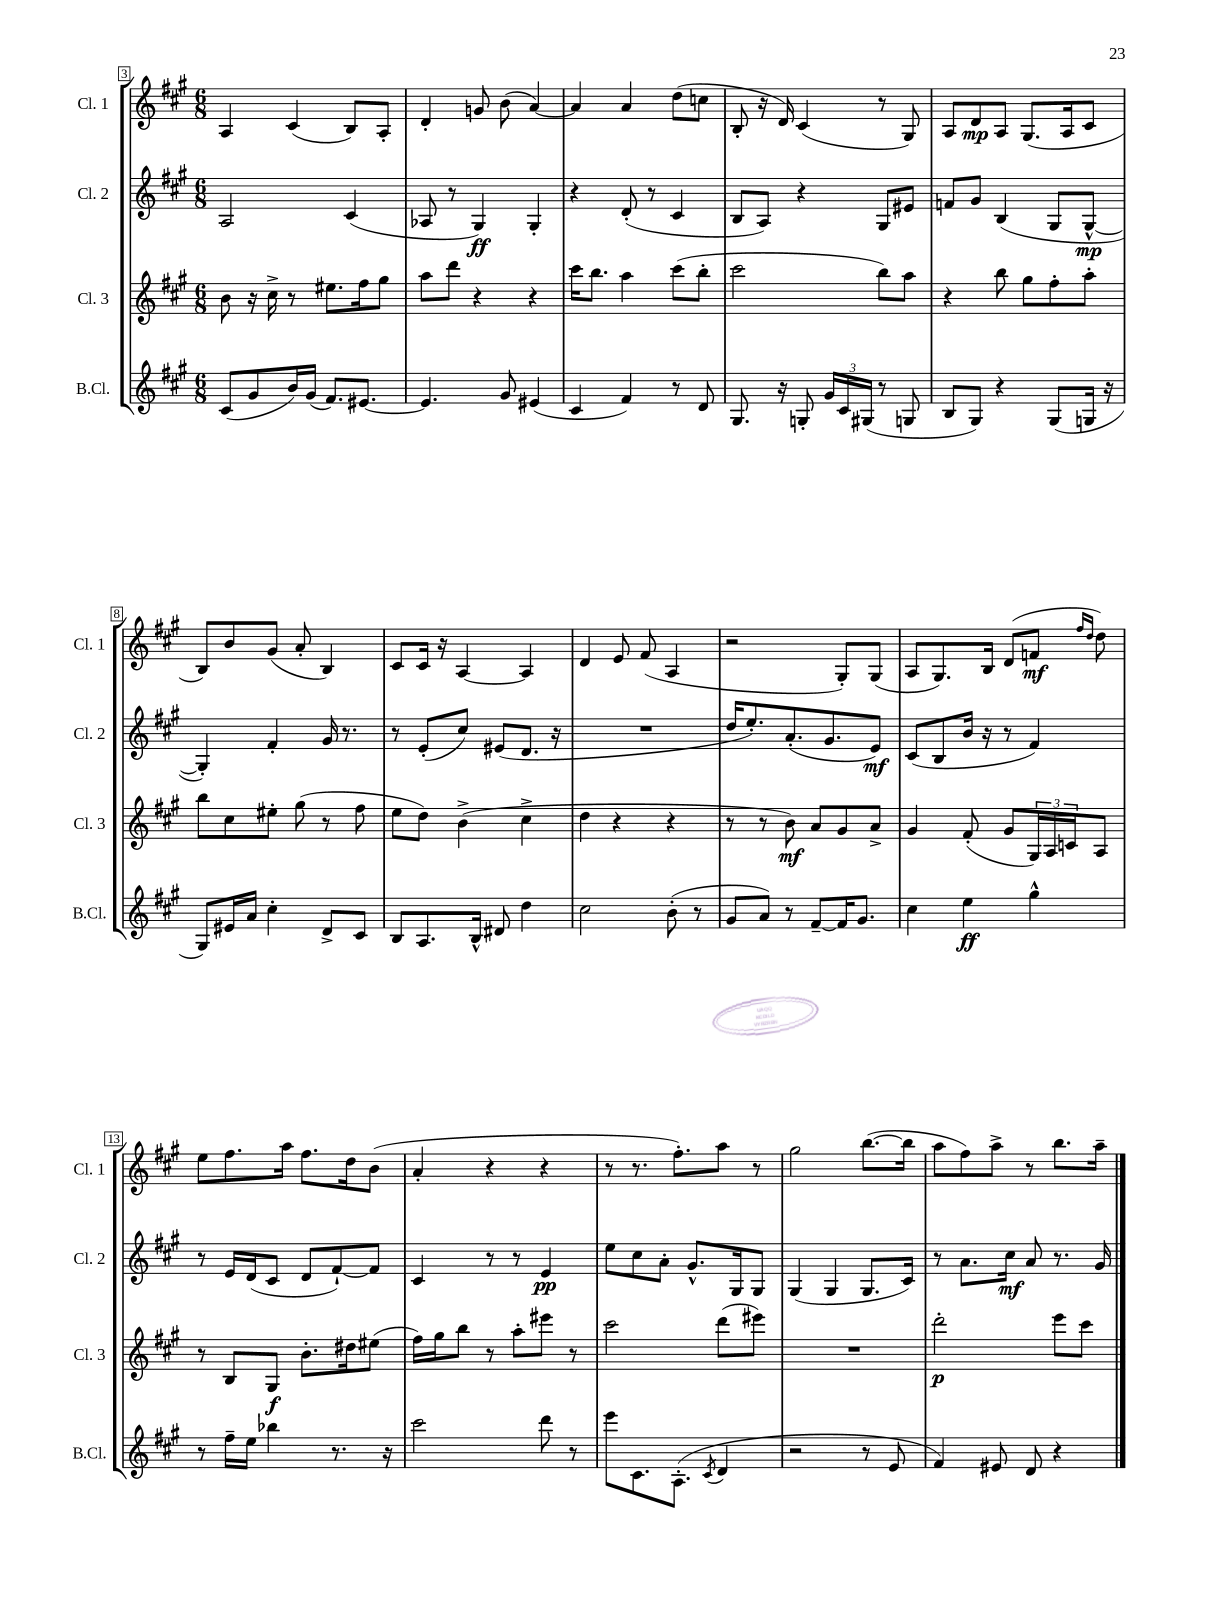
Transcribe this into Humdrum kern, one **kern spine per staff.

**kern	**kern	**kern	**kern
*staff4	*staff3	*staff2	*staff1
*clefG2	*clefG2	*clefG2	*clefG2
*k[f#c#g#]	*k[f#c#g#]	*k[f#c#g#]	*k[f#c#g#]
*M6/8	*M6/8	*M6/8	*M6/8
(8c#/L	8b\	2A/	4A/
8g#/	16r	.	.
.	16cc#^\	.	.
16b/L)	8r	.	(4c#/
(16g#/JJ	.	.	.
8.f#/L)	8.ee#\L	.	.
.	.	(4c#/	8B/L)
[8.e#/J	16ff#\k	.	.
.	8gg#\J	.	8A'/J
=	=	=	=
4.e#/]	8aa\L	8A-/	4d'/
.	8ddd\J	8r	.
.	4r	4G#/)	8g/
8g#/	.	.	(8b\
(4e#/	4r	4G#'/	[4a/)
=	=	=	=
4c#/	16ccc#\LK	4r	4a/]
.	8.bb\J	.	.
4f#/)	4aa\	(8d'/	4a/
.	.	8r	.
8r	(8ccc#\L	4c#/	(8dd\L
8d/	8bb'\J	.	8cc\J
=	=	=	=
8.G#/	2ccc#\	8B/L	8B'/
.	.	8A/J)	16r
16r	.	.	16d/)
8G'/	.	4r	(4c#/
24g#/LL	.	.	.
24c#/	.	.	.
(24G#/JJ	.	.	.
8r	8bb\L)	8G#/L	8r
8G/	8aa\J	8e#/J	8G#/)
=	=	=	=
8B/L	4r	8f/L	8A/L
8G#/J)	.	8g#/J	8d/
4r	8bb\	(4B/	8A/J
.	8gg#\L	.	(8.G#/L
(8G#/L	8ff#'\	8G#/L	.
.	.	.	16A/k
16G/Jk	8aa'\J	[8G#^^/J	8c#/J
16r	.	.	.
=	=	=	=
8G#/L)	8bb\L	4G#'/])	8B/L)
16e#/L	8cc#\	.	8b/
16a/JJ	.	.	.
4cc#'\	8ee#'\J	4f#'/	(8g#/J
.	(8gg#\	.	8a'/
8d^/L	8r	16g#/	4B/)
.	.	8.r	.
8c#/J	8ff#\	.	.
=	=	=	=
8B/L	8ee\L	8r	8c#/L
8.A/	8dd\J)	(8e'/L	16c#/Jk
.	.	.	16r
.	(4b^\	8cc#/J)	[4A/
16B^^/Jk	.	.	.
8d#/	.	(8e#/L	.
4dd\	4cc#^\	8.d/J	4A/]
.	.	16r	.
=	=	=	=
2cc#\	4dd\	2.r	4d/
.	4r	.	8e/
.	.	.	(8f#/
(8b'\	4r	.	4A/
8r	.	.	.
=	=	=	=
8g#/L	8r	16dd/LK	2r
.	.	8.ee'/)	.
8a/J)	8r	.	.
8r	8b\)	(8.a'/	.
[8f#~/L	8a/L	.	.
.	.	8.g#/	.
16f#/]K	8g#/	.	8G#'/L)
8.g#/J	.	.	.
.	8a^/J	8e/J)	(8G#/J
=	=	=	=
4cc#\	4g#/	(8c#/L	8A/L
.	.	8B/	8.G#/)
4ee\	(8f#'/	16b/Jk	.
.	.	16r	16B/Jk
.	8g#/L	8r	(8d/L
4gg#^^\	24G#/L)	4f#/)	8f/J
.	24A/	.	.
.	24c/J	.	.
.	.	.	16qqff#/LL
.	.	.	16qqdd/JJ
.	8A/J	.	8dd\)
=	=	=	=
8r	8r	8r	8ee\L
16ff#~\LL	8B/L	16e/LL	8.ff#\
16ee\JJ	.	(16d/J	.
4bb-\	8G#/J	8c#/J	.
.	.	.	16aa\Jk
.	8.b'\L	8d/L	8.ff#\L
8.r	.	[8f#`/)	.
.	16dd#\k	.	16dd\k
.	(8ee#\J	8f#/]J	(8b\J
16r	.	.	.
=	=	=	=
2ccc#\	16ff#\LL)	4c#/	4a'/
.	16gg#\J	.	.
.	8bb\J	.	.
.	8r	8r	4r
.	8aa'\L	8r	.
8ddd\	8eee#\J	4e/	4r
8r	8r	.	.
=	=	=	=
8eee\L	2ccc#\	8ee\L	8r
8.c#\	.	8cc#\	8.r
.	.	8a'\J	.
(8.A'\J	.	.	8.ff#'\L)
.	.	8.g#^^/L	.
8qc#/	.	.	.
4d/	(8ddd\L	.	8aa\J
.	.	16G#/k	.
.	8eee#\J)	8G#/J	8r
=	=	=	=
2r	2.r	(4G#/	2gg#\
.	.	4G#/	.
8r	.	8.G#/L	([8.bb\L
8e/	.	.	.
.	.	16c#/Jk)	16bb\]Jk
=	=	=	=
4f#/)	2ddd'\	8r	8aa\L
.	.	8.a\L	8ff#\)
8e#/	.	.	8aa^\J
.	.	16cc#\Jk	.
8d/	.	8a/	8r
4r	8eee\L	8.r	8.bb\L
.	8ccc#\J	.	.
.	.	16g#/	16aa~\Jk
==	==	==	==
*-	*-	*-	*-
